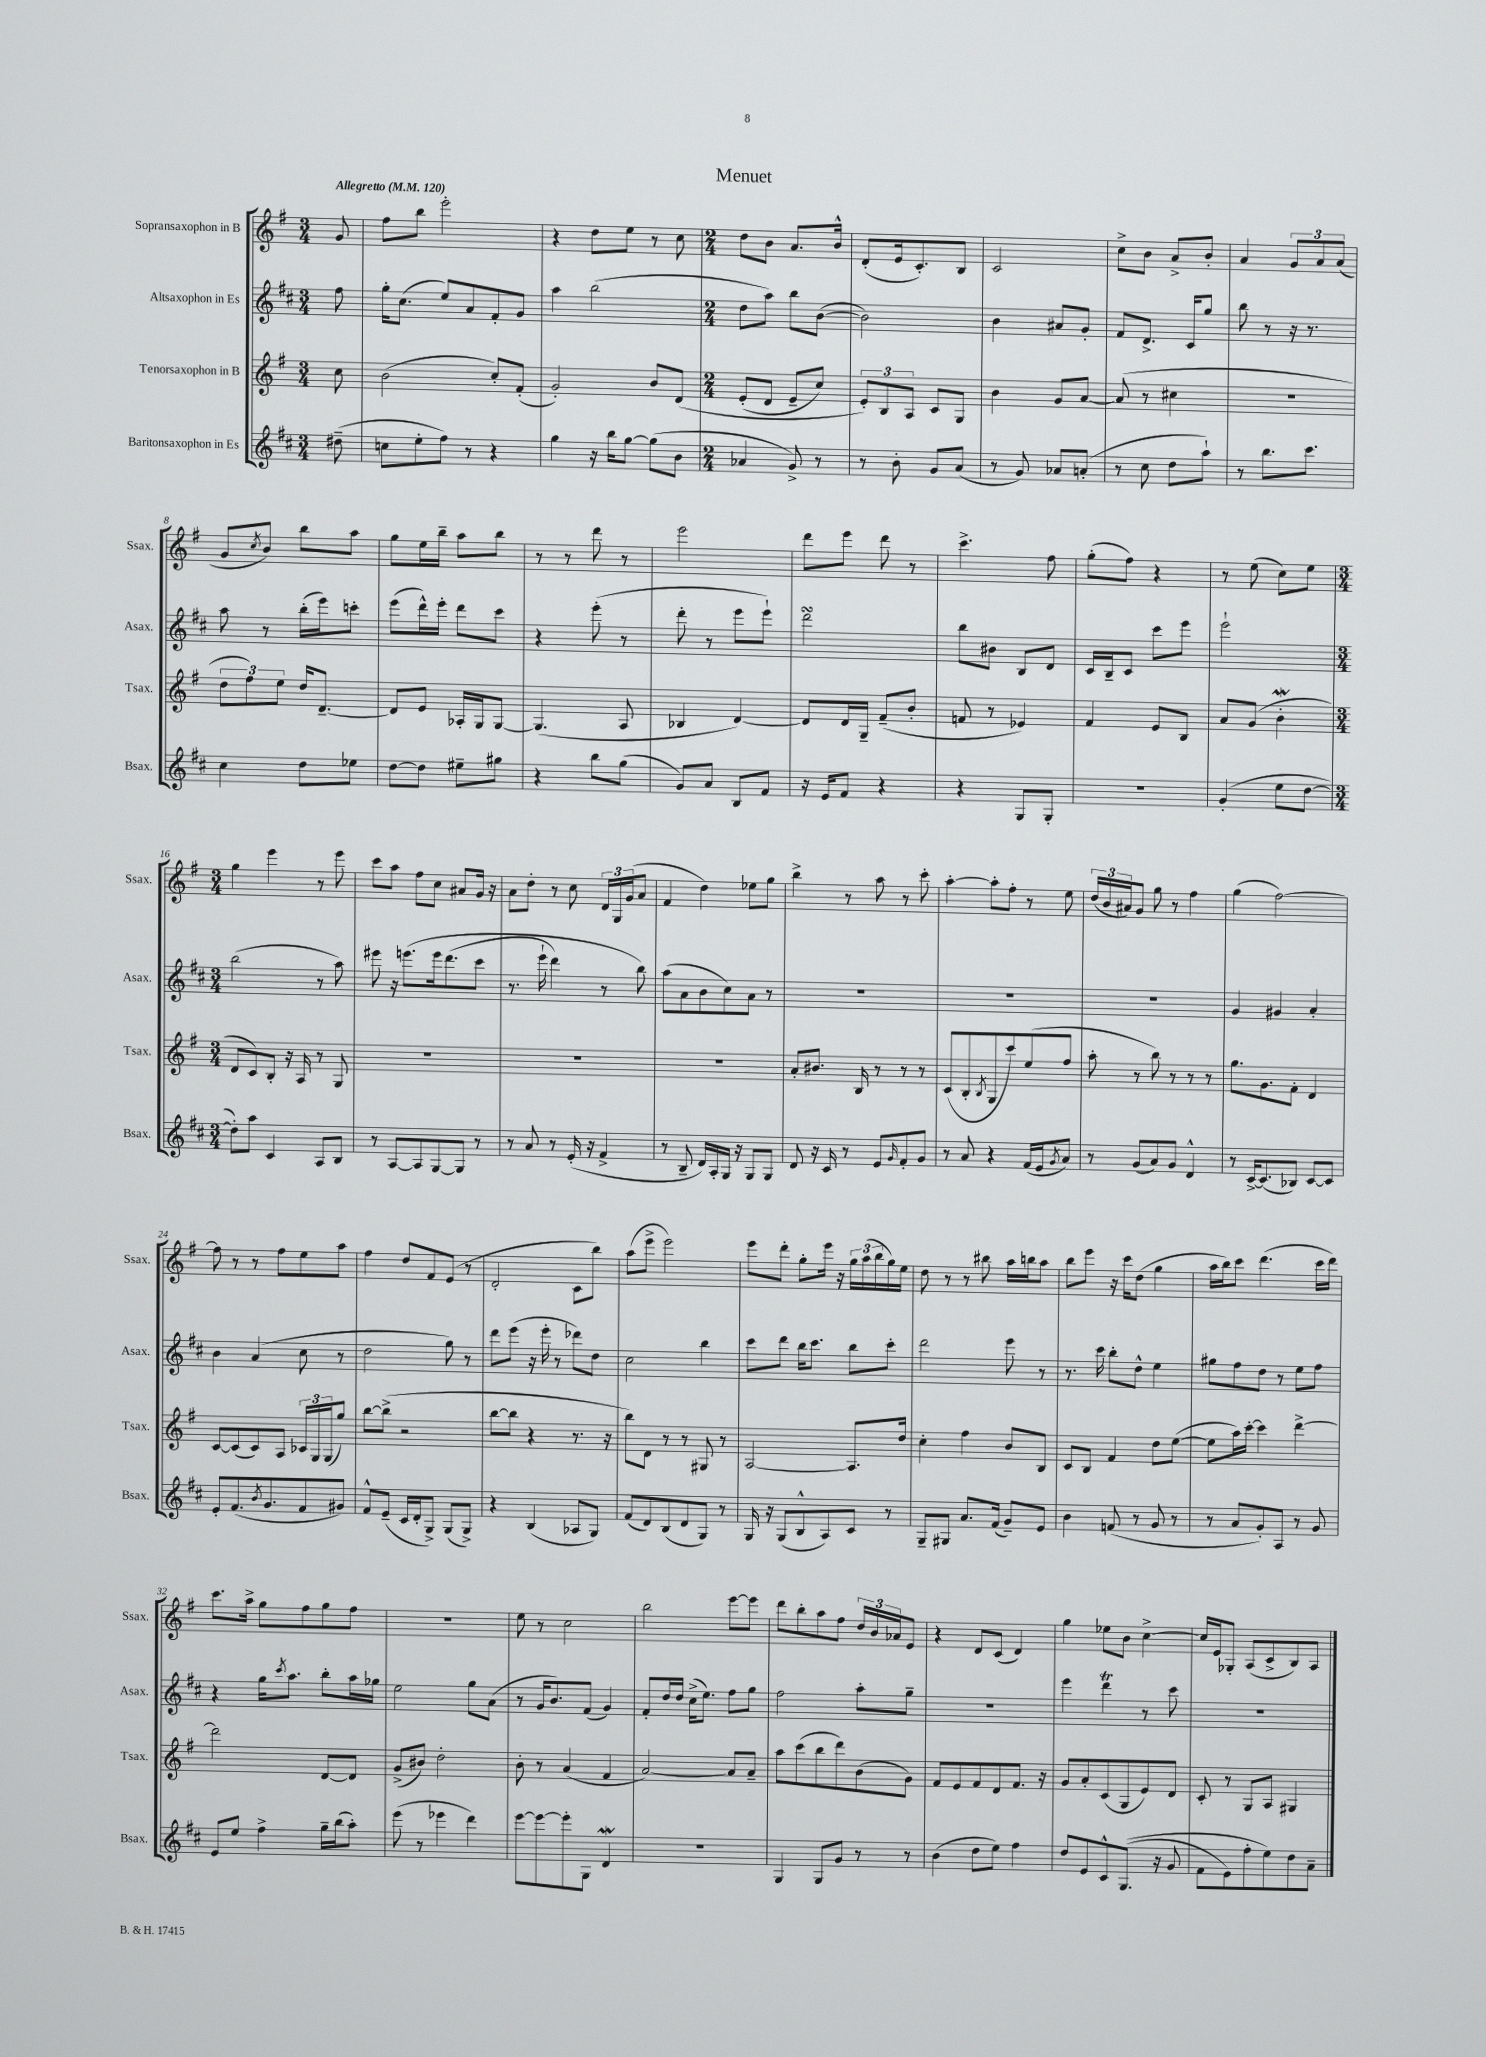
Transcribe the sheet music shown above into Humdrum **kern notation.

**kern	**kern	**kern	**kern
*staff4	*staff3	*staff2	*staff1
*clefG2	*clefG2	*clefG2	*clefG2
*k[f#c#]	*k[f#]	*k[f#c#]	*k[f#]
*M3/4	*M3/4	*M3/4	*M3/4
*MM120	*MM120	*MM120	*MM120
(8dd#~	8cc	8ff#	8g
=	=	=	=
8cc	(2b	16gg'	8ff#
.	.	(8.cc#	.
8ee'	.	.	8bb
8ff#)	.	8ee)	2eee'
8r	.	8a	.
4r	8cc')	8f#'	.
.	(8f#'	8g	.
=	=	=	=
4gg	2g')	4aa	4r
16r	.	(2bb	8dd
16bb	.	.	.
[8gg	.	.	8ee
(8gg]	8b	.	8r
8b	&(8d	.	8cc
=	=	=	=
*M2/4	*M2/4	*M2/4	*M2/4
4a-	(8e'	8dd	8dd
.	8d	8aa)	8b
8g^)	8e~	8bb	8.a
8r	8cc)	([8b	.
.	.	.	16b^^
=	=	=	=
8r	12e'&)	2b])	(8d'
.	12B	.	.
8b'	.	.	16e
.	12A	.	.
.	.	.	8.c')
8g	8c	.	.
(8a	8G	.	8B
=	=	=	=
8r	4b	4b	2c
8g)	.	.	.
8a-	8g	8a#	.
(8a'	[8a	8g'	.
=	=	=	=
8r	(8a]	8f#	8cc^
8cc#	8r	8.d^	8b
8dd	4cc#	.	8a^
.	.	16c#	.
8aa`)	.	8gg	8b'
=	=	=	=
8r	2r	8bb	4a
8.bb	.	8r	.
.	.	16r	12g
8.ccc#	.	8.r	.
.	.	.	12a
.	.	.	(12a
=	=	=	=
4cc#	12dd	8aa	8g
.	12ff#)	.	.
.	.	.	8qcc
.	.	8r	8b)
.	12ee	.	.
8dd	16dd	(16bb'	8bb
.	[8.d~	16eee)	.
8ee-	.	8ccc'	8aa
=	=	=	=
[8dd	8d]	(8eee	8gg
8dd]	8e	16ddd^^)	16ee
.	.	16eee'	16bb~
8ee#~	16A-'	8ddd	8aa
.	16G	.	.
8gg#	[8G	8ccc#	8bb
=	=	=	=
4r	(4.G]	4r	8r
.	.	.	8r
8bb	.	(8eee'	8ddd
(8gg	8A	8r	8r
=	=	=	=
8g)	4B-	8ddd'	2eee
8a	.	8r	.
8B	[4d)	8eee	.
8f#	.	8eee`)	.
=	=	=	=
16r	8d]	2ddd	8ddd
16e	.	.	.
8f#	16d	.	8eee
.	16G~	.	.
4r	(8f#~	.	8ddd
.	8b'	.	8r
=	=	=	=
4r	8f	8bb	4.ccc^
.	8r	8b#	.
8G	4e-)	8B	.
8G'	.	8d	8ff#
=	=	=	=
2r	4f#	16c#	(8gg'
.	.	16B~	.
.	.	8c#	8ff#)
.	8e	8ccc#	4r
.	8B	8eee	.
=	=	=	=
(4g'	8a	2eee`	8r
.	(8g	.	(8ee
8ee	4b'	.	8cc)
[8dd	.	.	8ee
=	=	=	=
*M3/4	*M3/4	*M3/4	*M3/4
8dd'])	8d	(2bb	4gg
8aa	8c)	.	.
4c#	8B'	.	4eee
.	16r	.	.
.	16A	.	.
8A	8r	8r	8r
8B	8G	8aa)	8eee
=	=	=	=
8r	2.r	8eee#	8ccc
[8A	.	16r	8aa
.	.	&(8.eee	.
8A]	.	.	8ff#
[8G	.	16eee	8cc
.	.	(8.ddd	.
8G]	.	.	8a#
8r	.	8ccc#	16g
.	.	.	16r
=	=	=	=
8r	2.r	8.r	8a
8a	.	.	8dd'
.	.	16eee`	.
8r	.	4ddd)	8r
(16e'	.	.	8cc
16r	.	.	.
4f#^	.	8r	24d
.	.	.	24G
.	.	.	(24g
.	.	8bb&)	8a
=	=	=	=
8r	2.r	(8aa	4f#
8B~	.	8a	.
16d)	.	8b	4dd)
16A'	.	.	.
16G	.	8cc#)	.
16r	.	.	.
8G	.	8a	8ee-
8G	.	8r	8gg
=	=	=	=
8d	8a'	2.r	4bb^
16r	8.b#	.	.
16c#	.	.	.
8r	.	.	8r
.	16B	.	.
8e	8r	.	8aa
16qqg	.	.	.
8f#'	8r	.	8r
8g	8r	.	8ccc'
=	=	=	=
8r	(8c	2.r	[4aa'
8a	8B'	.	.
.	8qB	.	.
4r	8G	.	8aa']
.	8ccc)	.	8ff#'
(16f#	(8ee	.	8r
16e	.	.	.
8qg	.	.	.
8a)	8ff#	.	8ee
=	=	=	=
8r	8aa'	2.r	(24dd
.	.	.	24b
.	.	.	24a#)
(8g	8r	.	8g
8a)	8bb)	.	8gg
8g	8r	.	8r
4d^^	8r	.	4ff#
.	8r	.	.
=	=	=	=
8r	8.gg	4g	(4gg
[16c#^	.	.	.
(8.c#]	8.g	.	.
.	.	4g#	[2ff#)
8B-)	8f#'	.	.
[8c#	4d	4a'	.
8c#]	.	.	.
=	=	=	=
8e'	[8c	4b	8ff#]
(8.f#	(8c]	.	8r
.	8c)	(4a	8r
8qb	.	.	.
8.g	.	.	.
.	8A	.	8ff#
8f#	24c-	8cc#	8ee
.	24G	.	.
.	(24G	.	.
8g#)	8gg)	8r	8aa
=	=	=	=
8f#^^	[8bb	2dd	4ff#
(8e~	(8bb^]	.	.
16c#	2r	.	8dd
16d'	.	.	.
8G^)	.	.	8f#
(8G	.	8gg)	(8e
8G^)	.	8r	8r
=	=	=	=
4r	[8bb	8ddd	2d'
.	8bb]	(8eee	.
(4B	4r	16r	.
.	.	16eee'	.
.	.	8r	.
8A-	8.r	8ddd-)	8c
8G)	.	8dd	8bb)
.	16r	.	.
=	=	=	=
(8f#	8bb)	2cc#	(8aa
8d)	8d	.	8eee^
(8B	8r	.	2eee)
8d	8r	.	.
8G)	8G#	4bb	.
8r	8r	.	.
=	=	=	=
16G	[2A	8ccc#	8eee
16r	.	.	.
(8G	.	8ddd	8ddd'
8B^^	.	16bb	8gg'
.	.	8.ccc#	.
8A)	.	.	16eee
.	.	.	16r
8c#	8.A]	8bb	24gg
.	.	.	(24aa
.	.	.	24bb
8r	.	8ccc#'	16gg)
.	16dd	.	16ee
=	=	=	=
8G~	4cc'	2ddd	8dd
8G#	.	.	8r
8.a	4ff#	.	8r
.	.	.	8bb#
(16f#	.	.	.
8g~)	8b	8eee	16aa
.	.	.	16bb
8e	8B	8r	8aa
=	=	=	=
4b	8c	8.r	8bb
.	8B	.	8eee
.	.	16ccc#	.
(8f	4f#	8bb'	16r
.	.	.	16ccc
8r	.	8dd^^	(8dd
8g	8dd	4ee	4gg
8r	([8ee	.	.
=	=	=	=
8r	8ee]	8gg#	16aa
.	.	.	16bb)
8a	16aa)	8ff#	8ccc
.	[16ccc'	.	.
8g')	4ccc]	8dd	(4.ddd
8A	.	8r	.
8r	[4ddd^	8ee	.
8g	.	8ff#	16ccc
.	.	.	16ddd)
=	=	=	=
8e	2ddd]	4r	8.ccc
8ee	.	.	.
.	.	.	16aa^
4ff#^	.	16gg	8gg
.	.	8qccc#	.
.	.	8.aa	.
.	.	.	8ff#
16gg~	[8d	8bb'	8gg
(16bb	.	.	.
8aa')	8d]	16aa	8ff#
.	.	16gg-	.
=	=	=	=
(8eee	(8g^	2ee	2.r
8r	8b#)	.	.
4eee-	2dd'	.	.
4ddd)	.	8gg	.
.	.	(8a	.
=	=	=	=
[8eee	8b'	8r	8ee
8eee_	8r	16g	8r
.	.	8.b)	.
8eee']	(4a	.	2cc
8G	.	(8f#	.
4d	4f#	4g)	.
=	=	=	=
2.r	[2a)	8f#'	2bb
.	.	16dd	.
.	.	16dd	.
.	.	(16cc#^	.
.	.	8.ee)	.
.	8a]	8ff#	[8eee
.	8a~	8gg	8eee]
=	=	=	=
4G	8aa	2ff#	8ddd
.	(8ccc	.	8bb'
8G	8bb	.	8aa
8g	8ddd)	.	8ff#
8r	(8b	8aa'	24dd
.	.	.	24b
.	.	.	24a-
8r	8g)	8gg~	8e
=	=	=	=
(4b	8f#	2.r	4r
.	8e	.	.
8dd	8f#	.	8d
8ee)	8d	.	(8c
4ff#	8.f#	.	4d)
.	16r	.	.
=	=	=	=
8dd	8g	4eee	4gg
8e	8a'	.	.
8c#^^	(8c	4ddd	8ee-
&((8.G	8G	.	8b
.	8e)	8r	[4cc^
16r	.	.	.
8g	8d	8ccc#	.
=	=	=	=
8f#	8c'	2.r	16cc]
.	.	.	16e
8e)	8r	.	8G-'
8ff#'	8G	.	(8A
8ee&)	8A	.	8c^
8dd	4G#	.	8B)
8a~	.	.	8A
==	==	==	==
*-	*-	*-	*-
